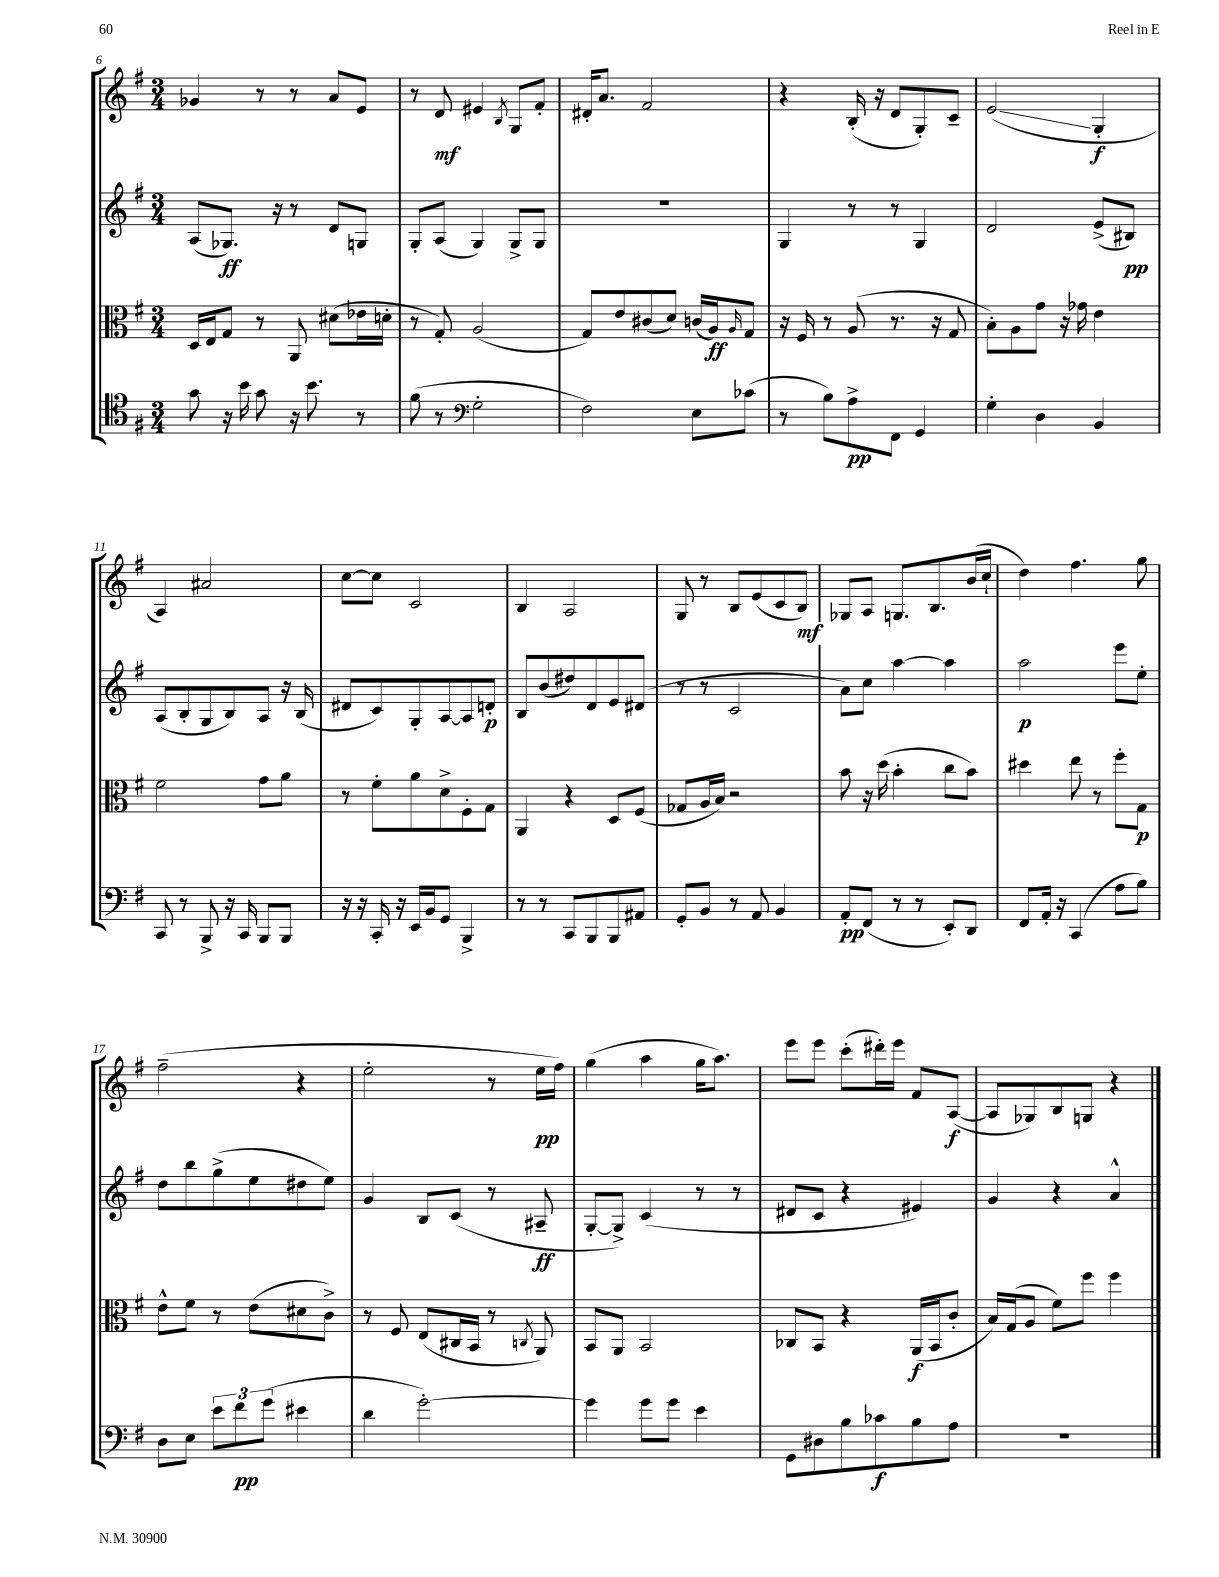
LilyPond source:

<<
\new StaffGroup <<
\new Staff = "s0" {
    \clef treble \key g \major \numericTimeSignature \time 3/4
    ges'4 r8 r8 a'8 e'8 |
    r8 d'8\mf eis'4 \acciaccatura { b8 } g8 fis'8-. |
    dis'16-. a'8. fis'2 |
    r4 b16-.( r16 d'8 g8-.) c'8-- |
    e'2\glissando( g4-.\f |
    a4) ais'2 |
    c''8~ c''8 c'2 |
    b4 a2 |
    g8 r8 b8 e'8( c'8 b8\mf) |
    ges8 a8 g8. b8. b'16( c''16-! |
    d''4) fis''4. g''8 |
    fis''2--( r4 |
    e''2-. r8 e''16\pp fis''16) |
    g''4( a''4 g''16 a''8.) |
    e'''8 e'''8 c'''8-.( dis'''16-.) e'''16 fis'8 a8~\f( |
    a8 ges8) b8 g8 r4 \bar "|." |
}
\new Staff = "s1" {
    \clef treble \key g \major \numericTimeSignature \time 3/4
    a8( ges8.\ff) r16 r8 d'8 g8 |
    g8-. a8( g4) g8-> g8 |
    R2. |
    g4 r8 r8 g4 |
    d'2 e'8->( bis8\pp) |
    a8( b8-. g8 b8) a8 r16 b16( |
    dis'8 c'8) g8-. a8~ a8 d'8-.\p |
    b8 b'8( dis''8) d'8 e'8 dis'8( |
    r8 r8 c'2 |
    a'8) c''8 a''4~ a''4 |
    a''2\p e'''8 e''8-. |
    d''8 b''8 g''8->( e''8 dis''8 e''8) |
    g'4 b8 c'8( r8 ais8--\ff |
    g8~-. g8->) c'4( r8 r8 |
    dis'8 c'8 r4 eis'4) |
    g'4 r4 a'4-^ \bar "|." |
}
\new Staff = "s2" {
    \clef alto \key g \major \numericTimeSignature \time 3/4
    d16 e16 g8 r8 a,8 dis'8( ees'16 d'16-. |
    r8 g8-.) a2( |
    g8) e'8 cis'8( d'8) c'16( a16\ff) \grace { a16 } g8 |
    r16 fis16 r8 a8( r8. r16 g8 |
    b8-.) a8 g'8 r16 ges'16 e'4 |
    fis'2 g'8 a'8 |
    r8 fis'8-. a'8 d'8-> fis8-. g8 |
    a,4 r4 d8 fis8( |
    ges8 a16 b16) r2 |
    b'8 r16 d''16( b'4-. c''8 b'8) |
    dis''4 e''8 r8 fis''8-. g8\p |
    e'8-^ fis'8 r8 e'8( dis'8 c'8->) |
    r8 fis8 e8( cis16 b,16 r8 \acciaccatura { c8 } a,8) |
    b,8 a,8 b,2 |
    ces8 b,8 r4 a,16\f( b,16 c'8-. |
    b16) g16( a8 fis'8) fis''8 fis''4 \bar "|." |
}
\new Staff = "s3" {
    \clef tenor \key g \major \numericTimeSignature \time 3/4
    g'8 r16 b'16 g'8 r16 b'8. r8 |
    fis'8( r8 \clef bass g2-. |
    fis2) e8 ces'8( |
    r8 b8) a8->\pp fis,8 g,4 |
    g4-. d4 b,4 |
    c,8 r8 b,,8-> r16 c,16 b,,8 b,,8 |
    r16 r16 c,16-. r16 e,16 b,16 g,8 b,,4-> |
    r8 r8 c,8 b,,8 b,,8 ais,8 |
    g,8-. b,8 r8 a,8 b,4 |
    a,8-.\pp fis,8( r8 r8 e,8-.) d,8 |
    fis,8 a,16-. r16 c,4( a8 b8) |
    d8 e8 \tuplet 3/2 { e'8 fis'8\pp g'8( } eis'4 |
    d'4 g'2~-.) |
    g'4 g'8 g'8 e'4 |
    g,8 dis8 b8 ces'8\f b8 a8 |
    R2. \bar "|." |
}
>>
>>
\layout { \context { \Score currentBarNumber = #6 } }
